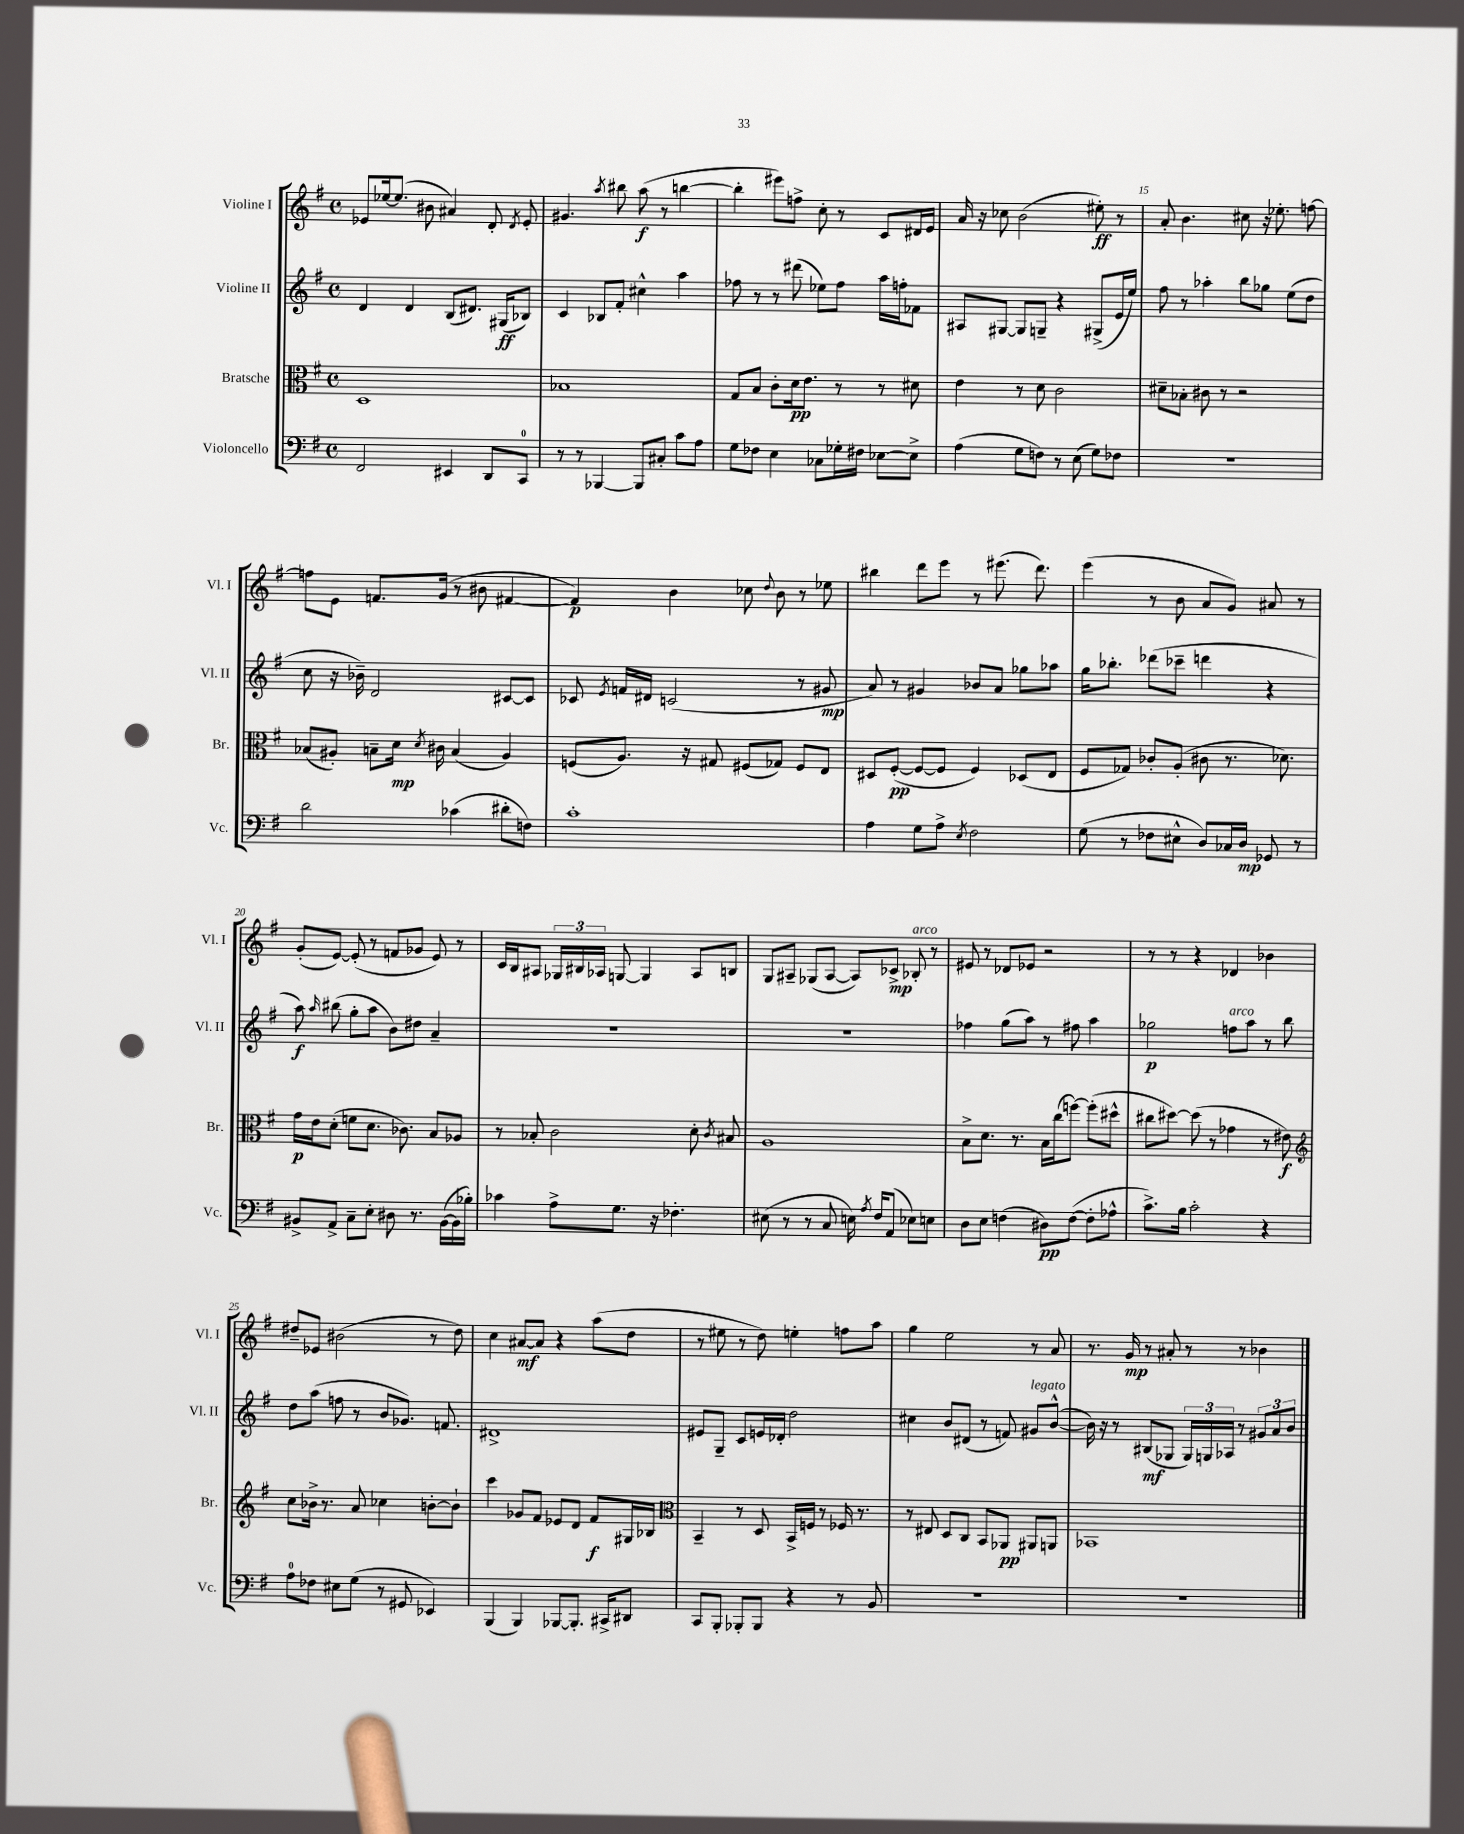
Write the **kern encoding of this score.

**kern	**dynam	**kern	**dynam	**kern	**dynam	**kern	**dynam
*part4	*part4	*part3	*part3	*part2	*part2	*part1	*part1
*staff4	*staff4	*staff3	*staff3	*staff2	*staff2	*staff1	*staff1
*I"Violoncello	*	*I"Bratsche	*	*I"Violine II	*	*I"Violine I	*
*I'Vc.	*	*I'Br.	*	*I'Vl. II	*	*I'Vl. I	*
*clefF4	*	*clefC3	*	*clefG2	*	*clefG2	*
*k[f#]	*	*k[f#]	*	*k[f#]	*	*k[f#]	*
*M4/4	*	*M4/4	*	*M4/4	*	*M4/4	*
*met(c)	*	*met(c)	*	*met(c)	*	*met(c)	*
=11	=11	=11	=11	=11	=11	=11	=11
2FF#/	.	1D	.	4d/	.	8e-X/L	.
.	.	.	.	.	.	[16ee-X/k	.
.	.	.	.	.	.	(8.ee-/J]	.
.	.	.	.	4d/	.	.	.
.	.	.	.	.	.	8b#X\	.
4EE#X/	.	.	.	(8B/L	.	4a#X/)	.
.	.	.	.	8.d#X/J)	.	.	.
8DD/L	.	.	.	.	.	8d'/	.
.	.	.	.	(16G#X/KL	ff	.	.
.	.	.	.	.	.	8qd/	.
8CC/J	.	.	.	8B-X/J)	.	8e-'/	.
=12	=12	=12	=12	=12	=12	=12	=12
8r	.	1B-X	.	4c/	.	4.g#X/	.
8r	.	.	.	.	.	.	.
[4BBB-X/	.	.	.	8B-X/L	.	.	.
.	.	.	.	.	.	8qaa/	.
.	.	.	.	8f#'/J	.	8bb#X\	.
8BBB-/L]	.	.	.	4cc#X^^\	.	(8aa\	f
8C#X'/J	.	.	.	.	.	8r	.
8c\L	.	.	.	4aa\	.	[4bbn\	.
8A\J	.	.	.	.	.	.	.
=13	=13	=13	=13	=13	=13	=13	=13
8G\L	.	8G/L	.	8ff-X\	.	4bb'\]	.
8F-X\J	.	8B/J	.	8r	.	.	.
4E\	.	8c'\L	.	8r	.	8eee#X\L)	.
.	.	16d\k	pp	(8ddd#X\	.	8ffn^\J	.
.	.	8.e\J	.	.	.	.	.
8C-X\L	.	.	.	8ee-X\L)	.	8cc'\	.
16G-X'\L	.	8r	.	8ff-\J	.	8r	.
16F#X\JJ	.	.	.	.	.	.	.
[8E-X\L	.	8r	.	16aa\LL	.	8c/L	.
.	.	.	.	16ffn'\J	.	.	.
8E-^\J]	.	8d#X\	.	8f-X\J	.	16d#X/L	.
.	.	.	.	.	.	16e/JJ	.
=14	=14	=14	=14	=14	=14	=14	=14
(4A\	.	4e\	.	8A#X/L	.	16a/	.
.	.	.	.	.	.	16r	.
.	.	.	.	[8G#X/J	.	8cc-X\	.
8G\L	.	8r	.	8G#/L]	.	(2b\	.
8Fn\J)	.	8d\	.	8Gn~/J	.	.	.
8r	.	2c\	.	4r	.	.	.
(8E\	.	.	.	.	.	.	.
8G\L)	.	.	.	(8G#X^/L	.	8ee#X'\)	ff
8F-X\J	.	.	.	16e/L	.	8r	.
.	.	.	.	16ee/JJ)	.	.	.
=15	=15	=15	=15	=15	=15	=15	=15
1r	.	8d#X~\L	.	8ff#\	.	8a'/	.
.	.	8B-X'\J	.	8r	.	4.b\	.
.	.	8c#X\	.	4aa-X'\	.	.	.
.	.	8r	.	.	.	.	.
.	.	2r	.	8bb\L	.	8cc#X\	.
.	.	.	.	8gg-X\J	.	16r	.
.	.	.	.	.	.	8.ee-X'\	.
.	.	.	.	(8ee\L	.	.	.
.	.	.	.	8dd\J	.	[8ffn\	.
!!LO:LB:g=z
=16	=16	=16	=16	=16	=16	=16	=16
2d\	.	(8B-X/L	.	8cc\	.	8ffn\L]	.
.	.	8A#X'/J)	.	16r	.	8e\J	.
.	.	.	.	16b-X~\)	.	.	.
.	.	8Bn~\L	.	2d/	.	8.fn/L	.
.	.	16d\Jk	mp	.	.	.	.
.	.	8qd/	.	.	.	.	.
.	.	16c#X\	.	.	.	(16g/Jk	.
(4c-X\	.	(4B/	.	.	.	8r	.
.	.	.	.	.	.	8b#X\	.
8d#X'\L	.	4A#/)	.	[8c#X/L	.	[4f#X/	.
8Fn\J)	.	.	.	8c#/J]	.	.	.
=17	=17	=17	=17	=17	=17	=17	=17
1c'	.	(8Fn/L	.	8c-X/	.	4f#/])	p
.	.	.	.	8qe/	.	.	.
.	.	8.A/J)	.	16fn/LL	.	.	.
.	.	.	.	16d#X/JJ	.	.	.
.	.	.	.	(2cn/	.	4b\	.
.	.	16r	.	.	.	.	.
.	.	8G#X/	.	.	.	.	.
.	.	(8F#X/L	.	.	.	8cc-X\	.
.	.	.	.	.	.	8qqdd/	.
.	.	8G-X/J)	.	.	.	8b\	.
.	.	8F#/L	.	8r	.	8r	.
.	.	8E/J	.	8g#X/	mp	8ee-X\	.
=18	=18	=18	=18	=18	=18	=18	=18
4A\	.	8D#X/L	.	8a/)	.	4bb#X\	.
.	.	([8F#'/J	pp	8r	.	.	.
8G\L	.	8F#/L_	.	4g#X/	.	8ddd\L	.
8A^\J	.	8F#/J]	.	.	.	8eee\J	.
8qE/	.	.	.	.	.	.	.
2F#\	.	4F#/)	.	8b-X/L	.	8r	.
.	.	.	.	8a/J	.	(8.eee#X\	.
.	.	(8D-X/L	.	8gg-X\L	.	.	.
.	.	.	.	.	.	8.ddd\)	.
.	.	8E/J	.	8aa-X\J	.	.	.
=19	=19	=19	=19	=19	=19	=19	=19
(8G\	.	8F#/L	.	16gg\KL	.	(4eee\	.
.	.	.	.	8.bb-X'\J	.	.	.
8r	.	8G-X/J)	.	.	.	.	.
8F-X\L	.	8c-X'/L	.	(8ddd-X\L	.	8r	.
8E#X^^\J	.	(8A'/J	.	8ccc-X~\J	.	8b\	.
8D/L)	.	8c#X\	.	4dddn\	.	8a/L	.
16C-X/L	.	8.r	.	.	.	8g/J)	.
16D/JJ	mp	.	.	.	.	.	.
8GG-X/	.	.	.	4r	.	8a#X/	.
.	.	8.d-X\)	.	.	.	.	.
8r	.	.	.	.	.	8r	.
!!LO:LB:g=z
=20	=20	=20	=20	=20	=20	=20	=20
8BB#X^/L	.	16g\LL	p	8aa\)	f	(8g'/L	.
.	.	16e\J	.	.	.	.	.
.	.	.	.	16qqaa/	.	.	.
8AA^/J	.	(8d'\J	.	(8bb#X\	.	[8e/J)	.
8C~\L	.	8fn\L	.	8gg'\L	.	(8e'/]	.
8E'\J	.	8.d\J	.	8aa\J	.	8r	.
8D#X\	.	.	.	8b\L)	.	8fn/L	.
.	.	8.c-X\)	.	.	.	.	.
8.r	.	.	.	8dd#X\J	.	8g-X/J	.
.	.	8B/L	.	4a~/	.	8e/)	.
([16BB#\LL	.	.	.	.	.	.	.
16BB#\]	.	8A-X/J	.	.	.	8r	.
16B-X'\JJ)	.	.	.	.	.	.	.
=21	=21	=21	=21	=21	=21	=21	=21
4c-X\	.	8r	.	1r	.	16c/LL	.
.	.	.	.	.	.	16B/J	.
.	.	8B-X'/	.	.	.	8A#X/J	.
8A^\L	.	2c\	.	.	.	24G-X/LL	.
.	.	.	.	.	.	24B#X/	.
.	.	.	.	.	.	24A-X/JJ	.
8.G\J	.	.	.	.	.	[8Gn/	.
.	.	.	.	.	.	4G/]	.
16r	.	.	.	.	.	.	.
4.F-X'\	.	.	.	.	.	.	.
.	.	8d'\	.	.	.	8A-/L	.
.	.	8qc/	.	.	.	.	.
.	.	8B#X/	.	.	.	8Bn/J	.
=22	=22	=22	=22	=22	=22	=22	=22
(8E#X\	.	1A	.	1r	.	8G/L	.
8r	.	.	.	.	.	8A#X~/J	.
8r	.	.	.	.	.	(8G-X/L	.
8C/	.	.	.	.	.	[8A#/J	.
16En\)	.	.	.	.	.	8A#/L])	.
8qA/	.	.	.	.	.	.	.
16F#/KL	.	.	.	.	.	.	.
(8AA/J	.	.	.	.	.	8c-X^/J	mp
!	!	!	!	!	!	!LO:TX:a:i:t=arco	!
8E-X\L)	.	.	.	.	.	8B-X'/	.
8En\J	.	.	.	.	.	8r	.
=23	=23	=23	=23	=23	=23	=23	=23
8D\L	.	8B^\L	.	4ff-X\	.	8e#X/	.
8E\J	.	8.d\J	.	.	.	8r	.
(4Fn\	.	.	.	(8gg\L	.	8d-X/L	.
.	.	8.r	.	.	.	.	.
.	.	.	.	8aa\J)	.	8e-X/J	.
8D#X\L)	pp	16B\LL	.	8r	.	2r	.
.	.	(16cc\J	.	.	.	.	.
([8F\J	.	[8ffn\J)	.	8ff#X\	.	.	.
8F'\L]	.	(8ff'\L]	.	4aa\	.	.	.
8A-X^^\J	.	8dd#X^^\J	.	.	.	.	.
=24	=24	=24	=24	=24	=24	=24	=24
8.c^\L)	.	8cc#X\L	.	2gg-X\	p	8r	.
.	.	[8dd#X\J)	.	.	.	8r	.
16B\Jk	.	.	.	.	.	.	.
2c'\	.	(8dd#\]	.	.	.	4r	.
.	.	8r	.	.	.	.	.
!	!	!	!	!LO:TX:a:i:t=arco	!	!	!
.	.	4g-X\	.	8ffn\L	.	4d-X/	.
.	.	.	.	8aa\J	.	.	.
4r	.	8r	.	8r	.	4b-X\	.
.	.	8e#X\)	f	8bb\	.	.	.
!!LO:LB:g=z
=25	=25	=25	=25	=25	=25	=25	=25
*	*	*clefG2	*	*	*	*	*
8A\L	.	8cc\L	.	8dd\L	.	8dd#X~/L	.
8F-X\J	.	16b-X^\Jk	.	(8aa\J	.	8e-X/J	.
.	.	8.r	.	.	.	.	.
8E#X\L	.	.	.	8ffn\	.	(2b#X\	.
(8G\J	.	8a/	.	8r	.	.	.
8r	.	4cc-X\	.	8b/L	.	.	.
8GG#X/	.	.	.	8.g-X/J)	.	.	.
4EE-X/)	.	[8bn'\L	.	.	.	8r	.
.	.	.	.	8.fn/	.	.	.
.	.	8b`\J]	.	.	.	8dd#\)	.
=26	=26	=26	=26	=26	=26	=26	=26
(4BBB/	.	4ccc\	.	1d#X^	.	4cc\	.
4BBB/)	.	8g-X/L	.	.	.	[8a#X/L	mf
.	.	8f#/J	.	.	.	8a#/J]	.
[8BBB-X/L	.	8e-X/L	.	.	.	4r	.
8.BBB-'/J]	.	8d/J	.	.	.	.	.
.	.	8f#/L	f	.	.	(8aa\L	.
16CC#X^/KL	.	.	.	.	.	.	.
8DD#X/J	.	16G#X/L	.	.	.	8dd\J	.
.	.	16B-X/JJ	.	.	.	.	.
=27	=27	=27	=27	=27	=27	=27	=27
*	*	*clefC3	*	*	*	*	*
8CC/L	.	4BB~/	.	8e#X/L	.	8r	.
8BBB'/J	.	.	.	8G~/J	.	8ee#X\	.
8BBB-X'/L	.	8r	.	8c/L	.	8r	.
8BBB-/J	.	8D/	.	16en/L	.	8dd\)	.
.	.	.	.	16d-X'/JJ	.	.	.
4r	.	16BB^/LL	.	2dd\	.	4een'\	.
.	.	16Fn/JJ	.	.	.	.	.
.	.	8r	.	.	.	.	.
8r	.	16F-X/	.	.	.	8ffn\L	.
.	.	8.r	.	.	.	.	.
8BB/	.	.	.	.	.	8aa\J	.
=28	=28	=28	=28	=28	=28	=28	=28
1r	.	8r	.	4cc#X\	.	4gg\	.
.	.	8E#X/	.	.	.	.	.
.	.	8D/L	.	8b/L	.	2ee\	.
.	.	8C/J	.	(8d#X/J	.	.	.
.	.	8BB/L	.	8r	.	.	.
.	.	8AA-X/J	pp	8fn/)	.	.	.
!	!	!	!	!LO:TX:a:i:t=legato	!	!	!
.	.	8AA#X/L	.	8g#X/L	.	8r	.
.	.	8AAn/J	.	([8b^^/J	.	8a/	.
=29	=29	=29	=29	=29	=29	=29	=29
1r	.	1BB-X	.	16b\])	.	8.r	.
.	.	.	.	16r	.	.	.
.	.	.	.	8r	.	.	.
.	.	.	.	.	.	16g/	mp
.	.	.	.	(8B#X/L	mf	8r	.
.	.	.	.	8G-X/J	.	8a#X'/	.
.	.	.	.	24G-/LL)	.	8r	.
.	.	.	.	24Gn/	.	.	.
.	.	.	.	24A-X/JJ	.	.	.
.	.	.	.	8r	.	8r	.
.	.	.	.	12g#X/L	.	4b-X\	.
.	.	.	.	12a/	.	.	.
.	.	.	.	12b/J	.	.	.
==	==	==	==	==	==	==	==
*-	*-	*-	*-	*-	*-	*-	*-
